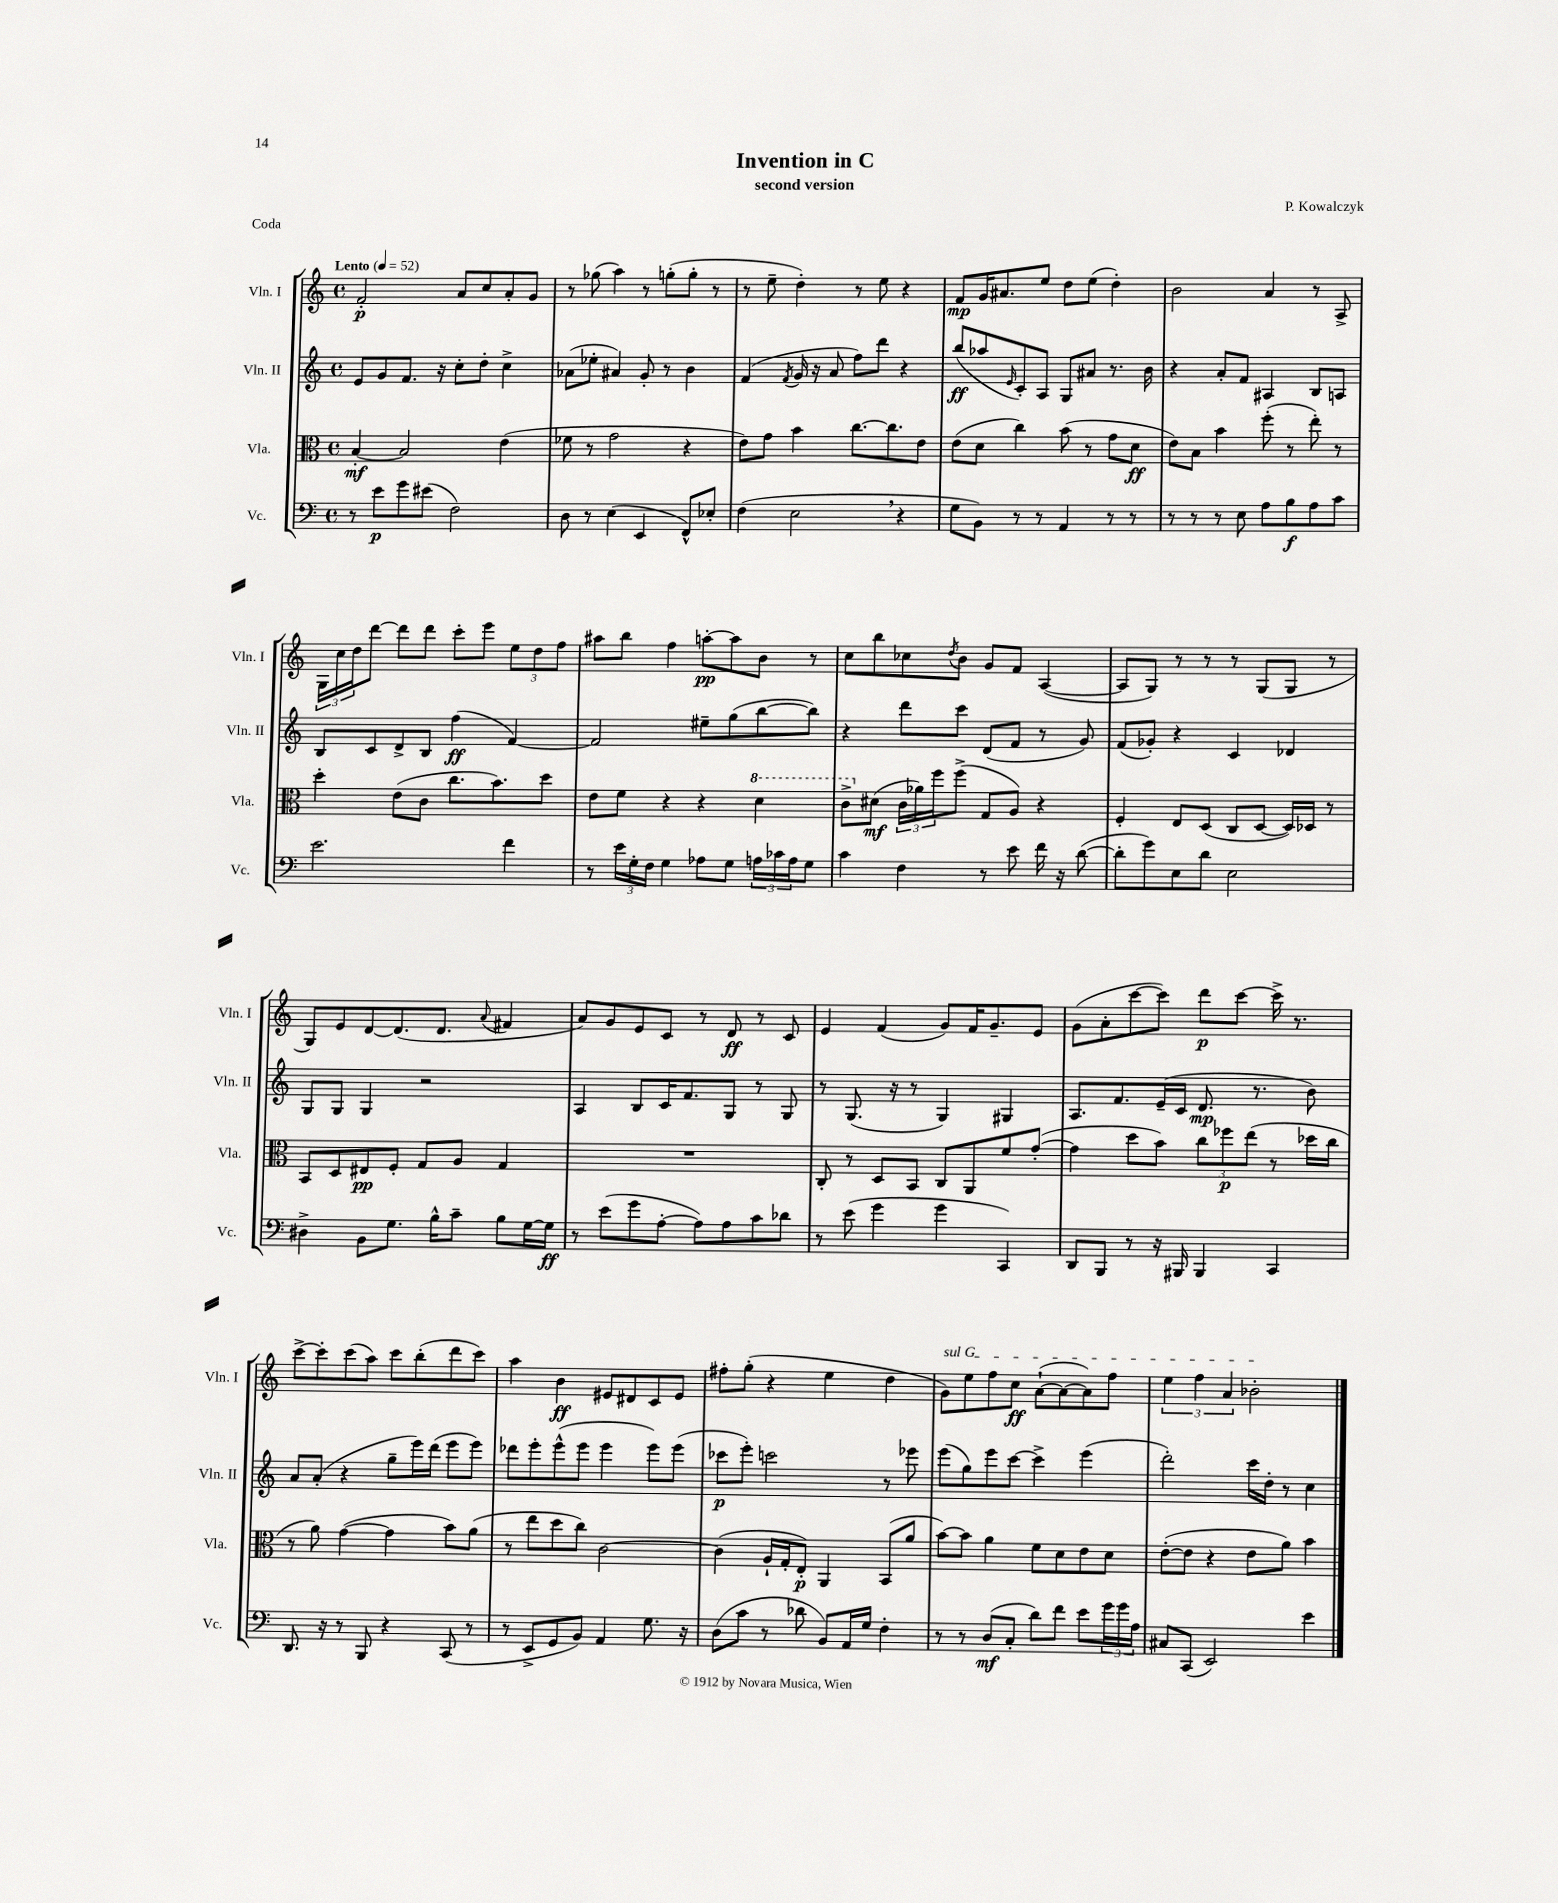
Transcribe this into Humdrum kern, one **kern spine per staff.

**kern	**kern	**kern	**kern
*staff4	*staff3	*staff2	*staff1
*clefF4	*clefC3	*clefG2	*clefG2
*k[]	*k[]	*k[]	*k[]
*M4/4	*M4/4	*M4/4	*M4/4
*met(c)	*met(c)	*met(c)	*met(c)
*MM52	*MM52	*MM52	*MM52
8r	[4B'	8e	2f'
8e	.	8g	.
8g	2B]	8.f	.
(8e#	.	.	.
.	.	16r	.
2F)	.	8cc'	8a
.	.	8dd'	8cc
.	(4e	4cc^	8a'
.	.	.	8g
=	=	=	=
8D	8f-	(8a-	8r
8r	8r	8ee-'	(8gg-
(4E	2g	4a#)	4aa)
4EE	.	8g'	8r
.	.	8r	(8gg'
8FF^^)	4r	4b	8gg'
8E-'	.	.	8r
=	=	=	=
(4F	8e)	(4f	8r
.	8g	.	8ee~
.	.	8qf	.
2E	4b	16g	4dd')
.	.	16r	.
.	.	8a	.
.	[8.cc	8ff)	8r
.	.	8ddd	8ee
.	8.cc]	.	.
4r	.	4r	4r
.	8e	.	.
=	=	=	=
8G	(8e	(8bb	8f
8BB)	8d	8aa-	16g
.	.	.	8.a#
.	.	16qqe	.
8r	4cc)	8c')	.
8r	.	8A	8ee
4AA	(8b	8G	8dd
.	8r	8a#	(8ee
8r	8g	8.r	4dd')
8r	8d	.	.
.	.	16b	.
=	=	=	=
8r	8e)	4r	2b
8r	8B	.	.
8r	4b	8a'	.
8E	.	8f	.
8A	(8ff'	4A#	4a
8B	8r	.	.
8A	8ee')	8B	8r
8c	8r	8A	8A^
=	=	=	=
2.e	4dd'	8B	24G
.	.	.	24cc
.	.	.	24dd
.	.	8c	[8ddd
.	(8e	8d^	8ddd]
.	8c	8B	8ddd
.	8.cc	(4ff	8ccc'
.	.	.	8eee
.	8.b)	.	.
4f	.	[4f)	12ee
.	.	.	12dd
.	8dd	.	.
.	.	.	12ff
=	=	=	=
8r	8e	2f]	8aa#
24e	8f	.	8bb
24G'	.	.	.
24F	.	.	.
4G	4r	.	4ff
8A-	4r	8ee#~	[8aa'
8G	.	(8gg	8aa]
24A	4dd	[8bb	8b
24c-	.	.	.
24A	.	.	.
8G	.	8bb])	8r
=	=	=	=
4c	8cc^	4r	8cc
.	(8d#	.	8bb
4F	24c	8ddd	8cc-
.	24a-)	.	.
.	24ff	.	.
.	.	.	8qdd
.	(8ff^	8ccc	8b
8r	8G	(8d	8g
8e	8A)	8f	8f
16f	4r	8r	([4A
16r	.	.	.
([8d	.	8g)	.
=	=	=	=
8d']	4F'	(8f	8A]
8g)	.	8g-')	8G)
8E	8E	4r	8r
8d	(8D	.	8r
2E	8C	4c	8r
.	[8D	.	(8G
.	16D])	4d-	8G
.	16D-	.	.
.	8r	.	8r
=	=	=	=
4D#^	8BB	8G	8G)
.	8D	8G	8e
8BB	8E#	4G	[8d
8.G	8F'	.	(8.d]
.	8G	2r	.
16B^^	.	.	8.d
8c~	8A	.	.
.	.	.	8qqa
8B	4G	.	4f#
[16G	.	.	.
16G]	.	.	.
=	=	=	=
8r	1r	4A	8a)
(8e	.	.	8g
8g	.	8B	8e
[8A'	.	16c	8c
.	.	8.f	.
8A])	.	.	8r
8A	.	8G	8d
8c	.	8r	8r
8d-	.	8G	8c
=	=	=	=
8r	8C'	8r	4e
(8e	8r	(8.G	.
4g	8D	.	(4f
.	.	16r	.
.	8BB	8r	.
4g	8C	4G)	8g)
.	8AA	.	16f
.	.	.	8.g~
4CC)	8f	4G#	.
.	([8g'	.	8e
=	=	=	=
8DD	4g]	8.A	(8g
8BBB	.	.	8a'
.	.	8.f	.
8r	8dd	.	[8ccc
16r	8b)	(16e~	8ccc])
16BBB#	.	16c	.
4BBB#	12cc	8.d	8ddd
.	12ff-	.	.
.	.	.	[8ccc
.	(12ee	.	.
.	.	8.r	.
4CC	8r	.	16ccc^]
.	.	.	8.r
.	16dd-	8b)	.
.	16cc	.	.
=	=	=	=
8.DD	8r	8a	[8ccc^
.	8a)	(8a'	8ccc']
16r	.	.	.
8r	([4g	4r	(8ccc
8BBB	.	.	8aa)
4r	4g]	8gg~	8ccc
.	.	16eee)	(8bb'
.	.	(16ddd	.
(8CC	8b)	8eee	8ddd
8r	(8a	8eee)	8ccc)
=	=	=	=
8r	8r	8ddd-	4aa
8EE^	8ee	8eee'	.
8GG	8dd	(8eee^^	4b
8BB)	8cc)	8eee	.
4AA	[2c	4eee	8e#
.	.	.	8d#
8.G	.	8eee)	8c
.	.	(8eee	8e#
16r	.	.	.
=	=	=	=
(8D	(4c]	8ccc-	8ff#'
8c	.	8eee')	(8gg'
8r	16A`	2ccc	4r
.	16G'	.	.
8d-	8E')	.	.
8BB)	4AA	.	4ee
16AA	.	.	.
16G	.	.	.
4F'	(8BB	8r	4dd
.	8a	8eee-	.
=	=	=	=
8r	[8b)	(8eee	8g)
8r	8b]	8gg)	8ee
(8D	4a	8eee	8ff
8C'	.	[8ccc	8cc
8d)	8f	4ccc^]	([8a`
8f	8d	.	8a_
8e	8e	(4eee	8a])
24g	8d	.	8ff
24g	.	.	.
24A	.	.	.
=	=	=	=
8C#	([8e'	2ddd')	6ee
(8CC	8e]	.	.
.	.	.	6ff
2EE)	4r	.	.
.	.	.	6a
.	8e	16ccc	2b-'
.	.	16dd'	.
.	8a)	8r	.
4e	4b	4cc	.
==	==	==	==
*-	*-	*-	*-
